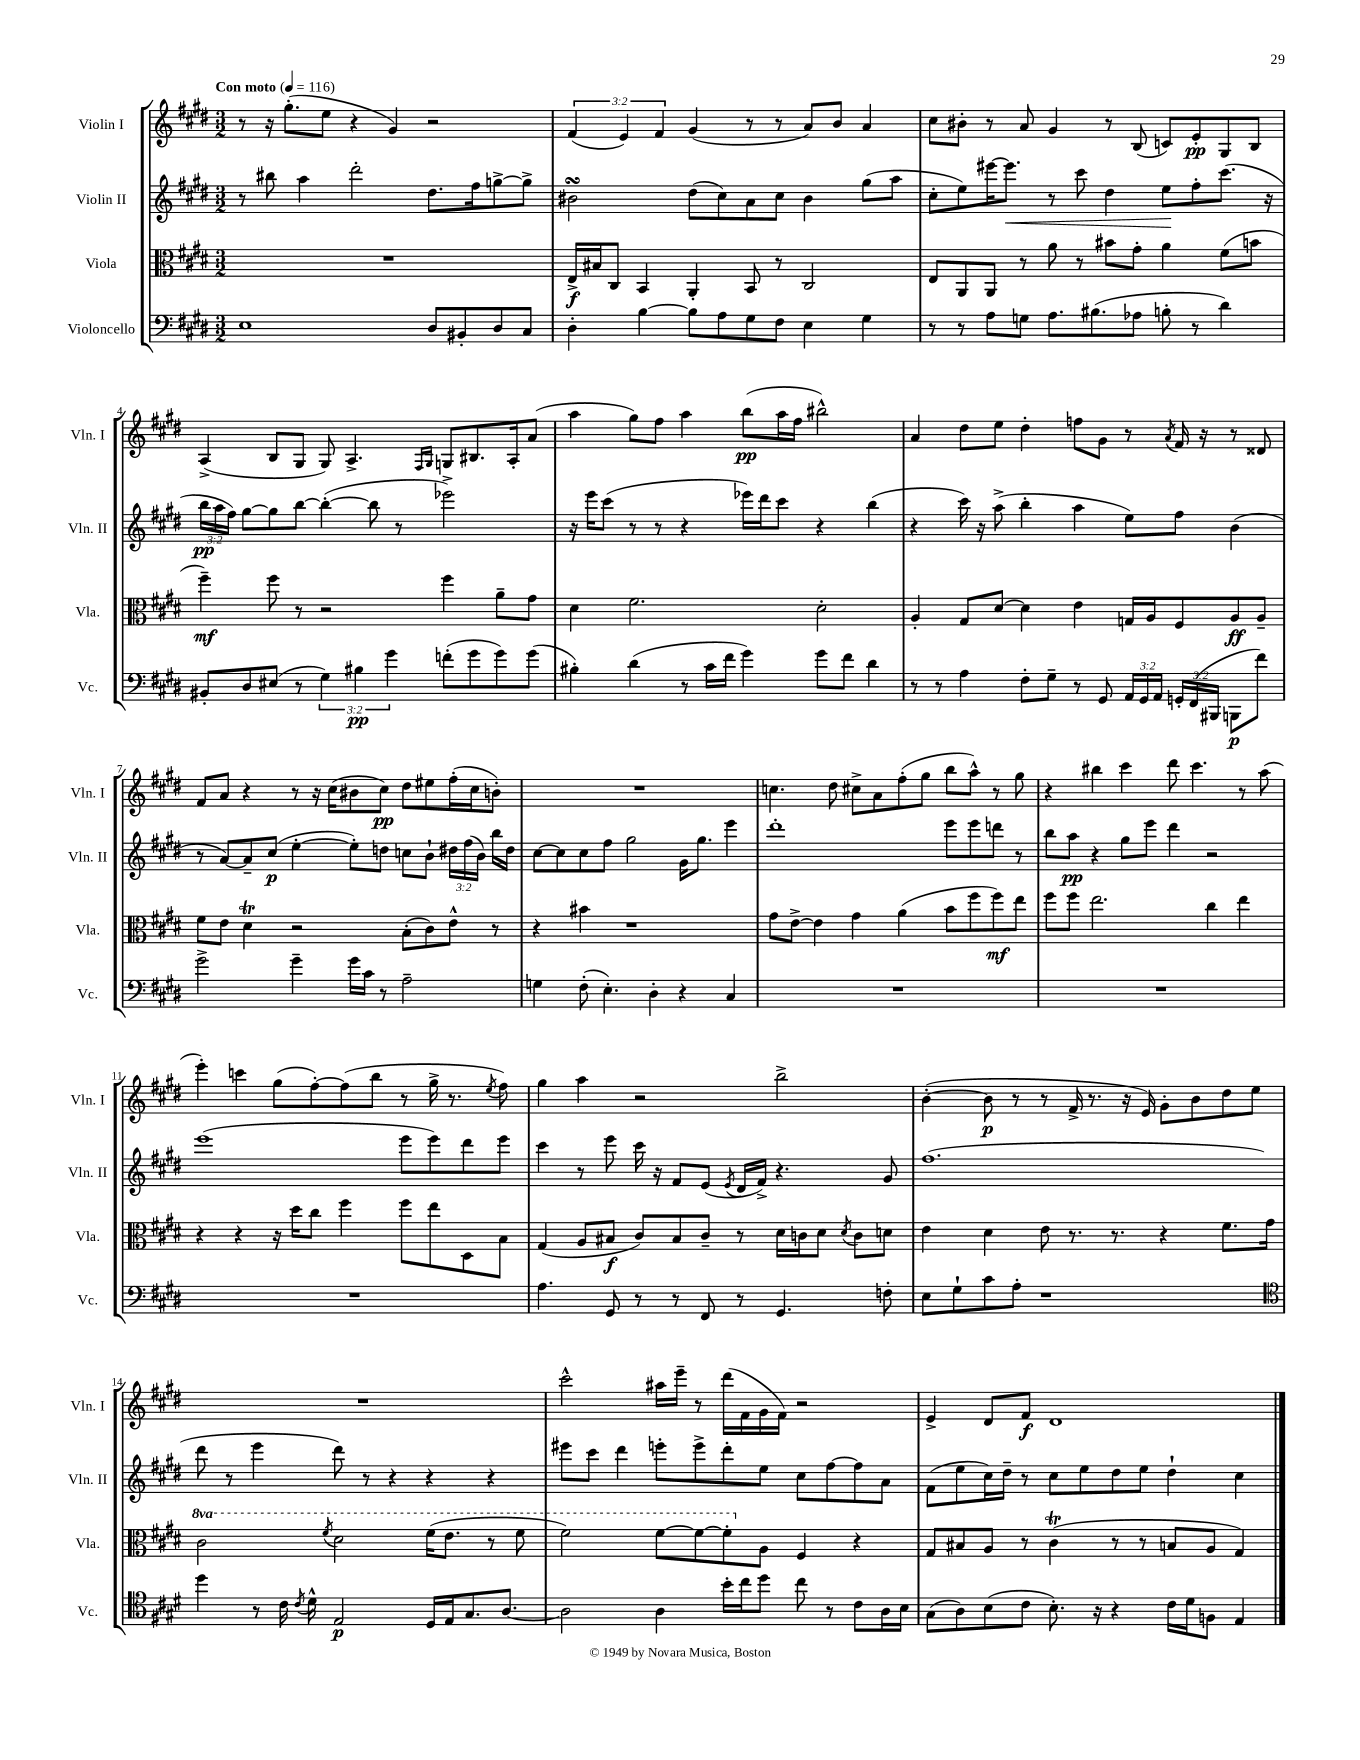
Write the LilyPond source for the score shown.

<<
\new StaffGroup <<
\new Staff = "s0" \with { instrumentName = "Violin I" shortInstrumentName = "Vln. I" } {
    \clef treble \key e \major \numericTimeSignature \time 3/2 \override Staff.TupletNumber.text = #tuplet-number::calc-fraction-text \tempo "Con moto" 4 = 116
    \autoBeamOff r8 r16 gis''8.[-.( e''8] r4 gis'4) r2 |
    \tuplet 3/2 { fis'4( e'4) fis'4 } gis'4( r8 r8 a'8[) b'8] a'4 |
    cis''8[ bis'8]-. r8 a'8 gis'4 r8 b8( c'8[) e'8-.\pp gis8 b8] |
    a4->( b8[ gis8] gis8) a4.-> \grace { fis16[ gis16] } g8[ bis8. a16-. a'8]( |
    a''4 gis''8[) fis''8] a''4 b''8[\pp( a''16 fis''16] bis''2-^) |
    a'4 dis''8[ e''8] dis''4-. f''8[ gis'8] r8 \acciaccatura { a'8 } fis'16 r16 r8 disis'8 |
    fis'8[ a'8] r4 r8 r16 cis''16[( bis'8 cis''8]\pp) dis''8[ eis''8 fis''16-.( cis''16 b'8]-.) |
    R1. |
    c''4. dis''8 cis''8[-> a'8 fis''8-.( gis''8] b''8[ a''8]-^) r8 gis''8 |
    r4 bis''4 cis'''4 dis'''8 cis'''4. r8 a''8( |
    e'''4-.) c'''4 gis''8[( fis''8~-.) fis''8( b''8] r8 gis''16-> r8. \acciaccatura { e''8 } fis''8) |
    gis''4 a''4 r2 b''2-> |
    b'4~-.( b'8\p r8 r8 fis'16-> r8. r16 e'16) gis'8[-. b'8 dis''8 e''8] |
    R1. |
    cis'''2-^ ais''16[ e'''16]-- r8 dis'''16[( fis'16 gis'16 fis'16]) r2 |
    e'4-> dis'8[ fis'8]\f dis'1 \bar "|." |
}
\new Staff = "s1" \with { instrumentName = "Violin II" shortInstrumentName = "Vln. II" } {
    \clef treble \key e \major \numericTimeSignature \time 3/2 \override Staff.TupletNumber.text = #tuplet-number::calc-fraction-text
    \autoBeamOff r8 bis''8 a''4 dis'''2-. dis''8.[ fis''16 g''8~-> g''8]-> |
    bis'2\turn dis''8[( cis''8) a'8 cis''8] bis'4 gis''8[( a''8] |
    cis''8[-. e''8) eis'''16~ eis'''8.]\< r8 cis'''8 dis''4 e''8[\! fis''8-. cis'''8.]( r16 |
    \tuplet 3/2 { b''16[\pp a''16 fis''16]) } gis''8[~ gis''8 b''8]~ b''4~-.( b''8 r8 ees'''2->) |
    r16 e'''16[ cis'''8]( r8 r8 r4 ees'''16[) dis'''16 cis'''8] r4 b''4( |
    r4 cis'''16) r16 a''8->( b''4-. a''4 e''8[) fis''8] b'4( |
    r8 a'8[~) a'8-- cis''8]\p( e''4~-. e''8[-.) d''8] c''8[ b'8]-! \tuplet 3/2 { dis''16[ fis''16( b'16]) } b''16[ dis''16] |
    cis''8[~ cis''8 cis''8 fis''8] gis''2 gis'16[ gis''8.] e'''4 |
    dis'''1-. e'''8[ e'''8 d'''8] r8 |
    b''8[ a''8]\pp r4 gis''8[ e'''8] dis'''4 r2 |
    e'''1( e'''8[ e'''8) dis'''8 e'''8] |
    cis'''4 r8 e'''8 cis'''16 r16 fis'8[ e'8]( \acciaccatura { e'8 } dis'16[ fis'16]->) r4. gis'8 |
    fis''1.( |
    dis'''8 r8 e'''4 dis'''8) r8 r4 r4 r4 |
    eis'''8[ cis'''8] dis'''4 e'''8[-. e'''8-> dis'''8-. e''8] cis''8[ fis''8~ fis''8 a'8] |
    fis'8[( e''8 cis''16) dis''16]-- r8 cis''8[ e''8 dis''8 e''8] dis''4-! cis''4 \bar "|." |
}
\new Staff = "s2" \with { instrumentName = "Viola" shortInstrumentName = "Vla." } {
    \clef alto \key e \major \numericTimeSignature \time 3/2 \set Staff.ottavationMarkups = #ottavation-simple-ordinals
    \autoBeamOff R1. |
    e16[->\f bis16 cis8] b,4 a,4-. b,8 r8 cis2 |
    e8[ a,8 a,8] r8 a'8 r8 bis'8[ gis'8]-. a'4 fis'8[( b'8] |
    fis''4--\mf) fis''8 r8 r2 fis''4 a'8[-- gis'8] |
    dis'4 fis'2. dis'2-. |
    a4-. gis8[ dis'8]~ dis'4 e'4 g16[ a16 fis8 a8\ff a8]-- |
    fis'8[ e'8] dis'4\trill r2 b8[-.( cis'8) e'8]-^ r8 |
    r4 bis'4 r1 |
    gis'8[ e'8]~-> e'4 gis'4 a'4( b'8[ fis''8 fis''8\mf) e''8] |
    fis''8[ fis''8] e''2. cis''4 e''4 |
    r4 r4 r16 dis''16[ cis''8] fis''4 fis''8[ e''8 dis8 b8] |
    gis4( a8[ bis8]\f cis'8[) bis8 cis'8]-- r8 dis'16[ c'16 dis'8] \acciaccatura { dis'8 } c'8[ d'8] |
    e'4 dis'4 e'8 r8. r8. r4 fis'8.[ gis'16] |
    \ottava #1 cis''2 \acciaccatura { fis''8 } dis''2 fis''16[( e''8.] r8 fis''8 |
    fis''2) fis''8[~ fis''8~ fis''8-. \ottava #0 a8] fis4 r4 |
    gis8[ bis8 a8] r8 cis'4\trill( r8 r8 b8[ a8] gis4) \bar "|." |
}
\new Staff = "s3" \with { instrumentName = "Violoncello" shortInstrumentName = "Vc." } {
    \clef bass \key e \major \numericTimeSignature \time 3/2 \override Staff.TupletNumber.text = #tuplet-number::calc-fraction-text
    \autoBeamOff e1 dis8[ bis,8-. dis8 cis8] |
    dis4-. b4~ b8[ a8 gis8 fis8] e4 gis4 |
    r8 r8 a8[ g8] a8.[ bis8.( aes8] b8-. r8 dis'4) |
    bis,8[-. dis8 eis8]( r8 \tuplet 3/2 { gis4) bis4\pp gis'4 } f'8[-.( gis'8 gis'8) gis'8]( |
    bis4-.) dis'4( r8 cis'16[ fis'16] gis'4) gis'8[ fis'8] dis'4 |
    r8 r8 a4 fis8[-. gis8]-- r8 gis,8 \tuplet 3/2 { a,16[ gis,16 a,16] } \tuplet 3/2 { g,16[-. fis,16( bis,,16] } b,,8[\p fis'8]) |
    gis'2-> gis'4-- gis'16[ cis'16] r8 a2-- |
    g4 fis8-.( e4.-.) dis4-. r4 cis4 |
    R1. |
    R1. |
    R1. |
    a4. gis,8 r8 r8 fis,8 r8 gis,4. f8-. |
    e8[ gis8-! cis'8 a8]-. r1 |
    \clef tenor dis''4 r8 cis'16 \acciaccatura { cis'8 } dis'16-^ e2\p dis16[ e16 gis8. a8.]~ |
    a2 a4 b'16[-. cis''16 dis''8] cis''8 r8 cis'8[ a16 b16] |
    gis8[( a8) b8( cis'8] b8.-.) r16 r4 cis'16[ dis'16 f8] e4 \bar "|." |
}
>>
>>
